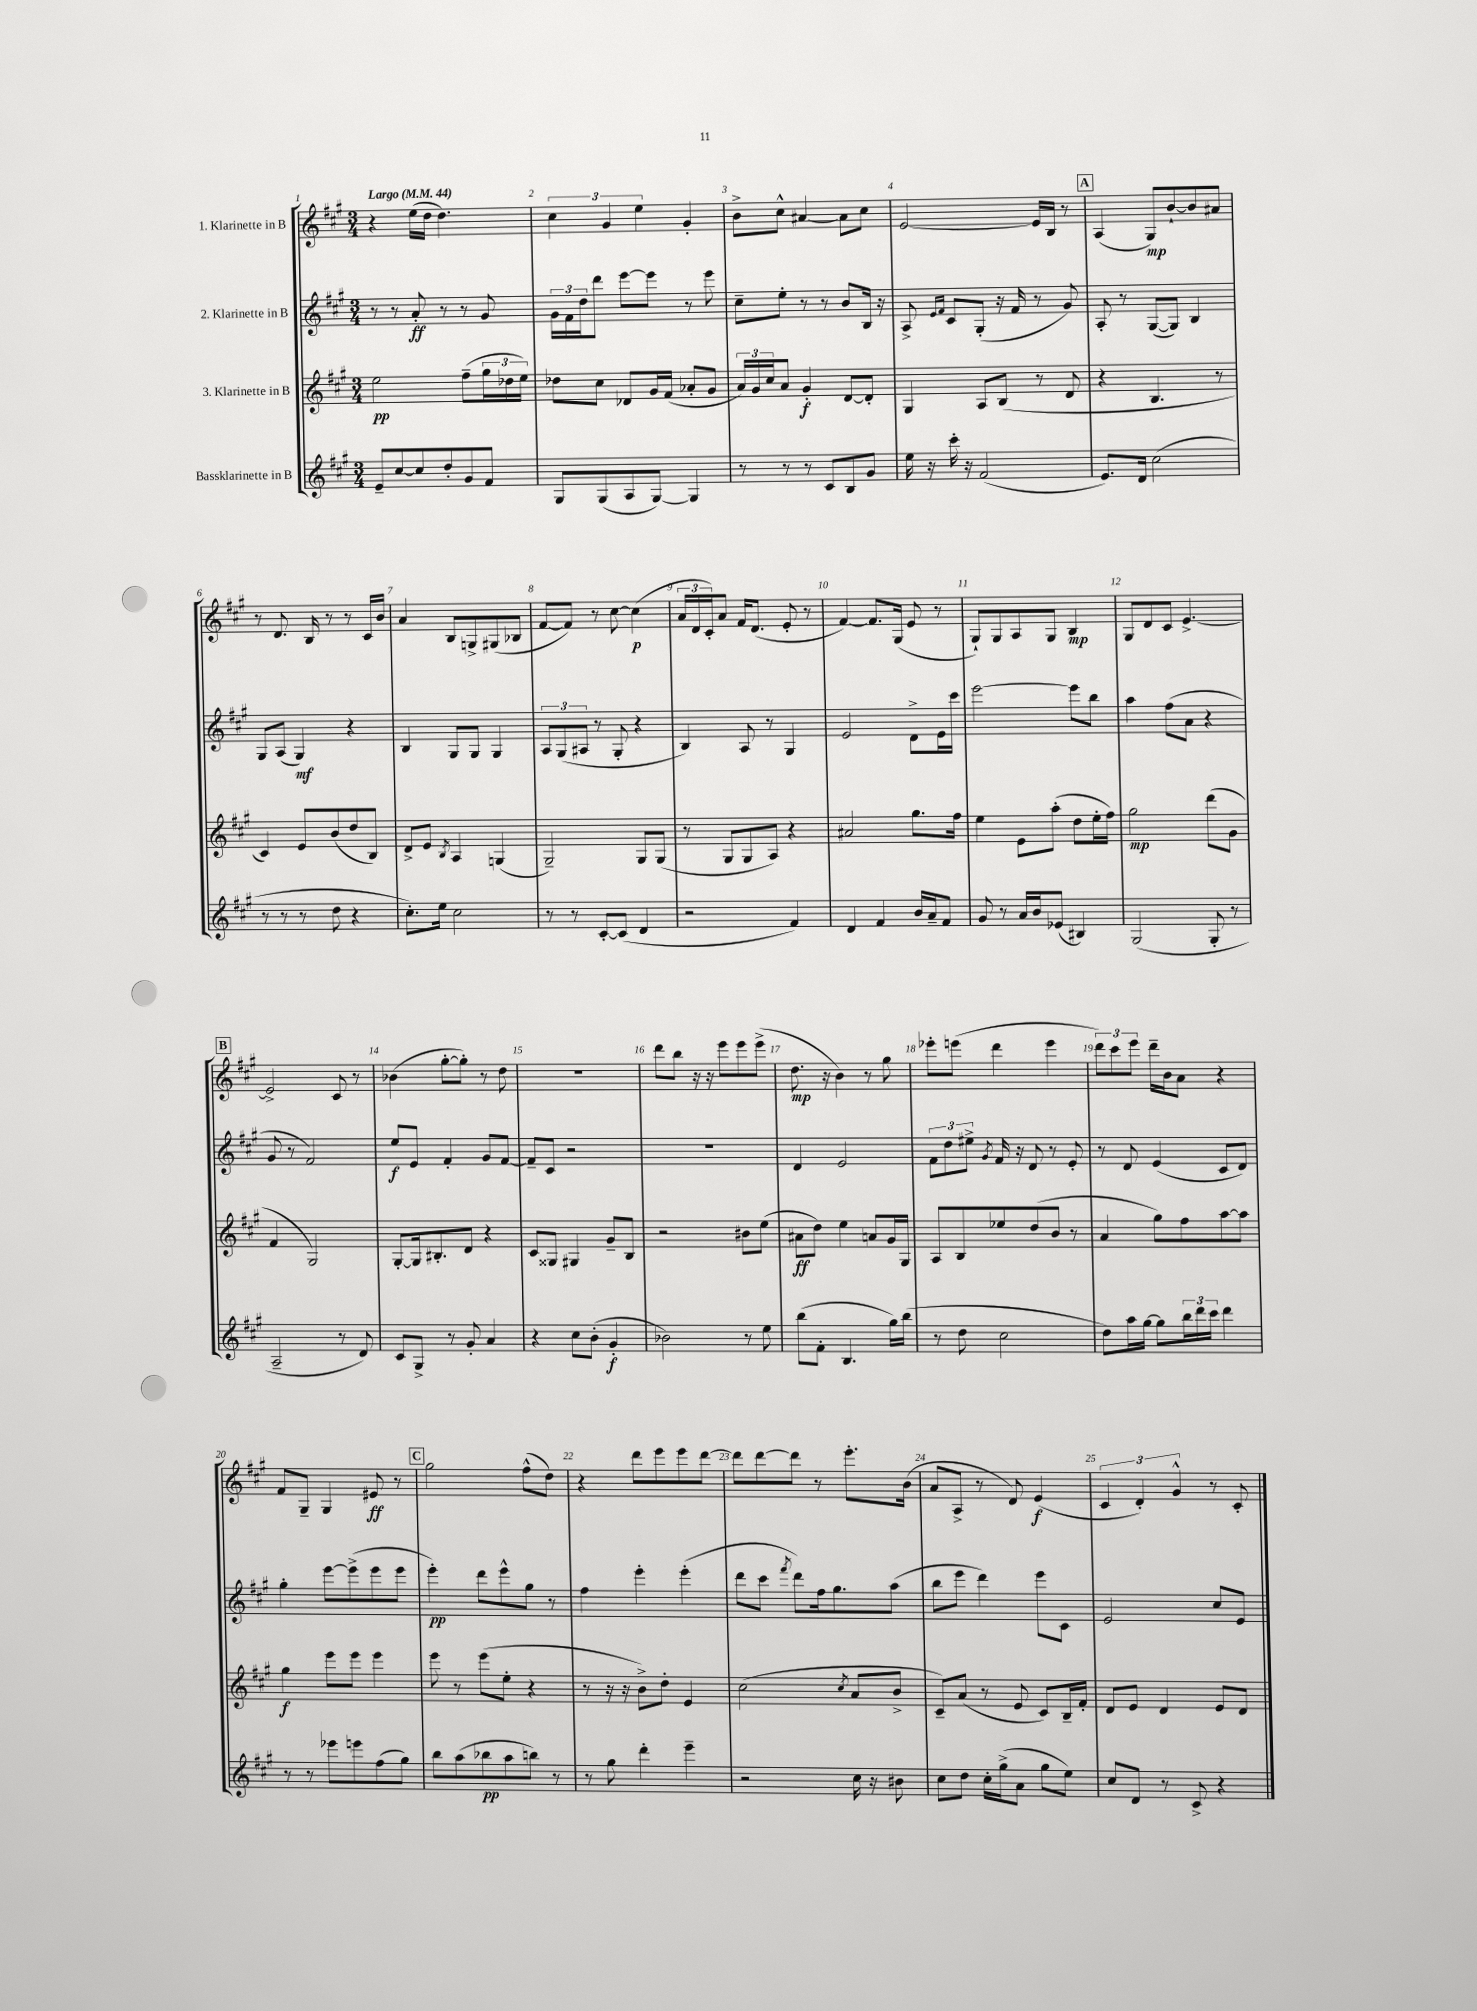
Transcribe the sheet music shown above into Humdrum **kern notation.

**kern	**kern	**kern	**kern
*staff4	*staff3	*staff2	*staff1
*clefG2	*clefG2	*clefG2	*clefG2
*k[f#c#g#]	*k[f#c#g#]	*k[f#c#g#]	*k[f#c#g#]
*M3/4	*M3/4	*M3/4	*M3/4
*MM44	*MM44	*MM44	*MM44
8e~	2ee	8r	4r
[8cc#	.	8r	.
8cc#]	.	8a'	(16ee
.	.	.	16dd
8dd'	.	8r	4.dd)
8g#	(8ff#~	8r	.
8f#	24gg#	8g#	.
.	24dd-	.	.
.	24ee)	.	.
=	=	=	=
8G#	8dd-	24g#	6cc#
.	.	24f#	.
.	.	24dd	.
(8G#	8cc#	8ddd	.
.	.	.	6g#
8A	8d-	[8eee	.
.	.	.	6ee
[8G#)	16g#	8eee]	.
.	(16f#	.	.
4G#]	8a-'	8r	4g#'
.	8g#	8eee	.
=	=	=	=
8r	24a)	8cc#~	8b^
.	24g#	.	.
.	24cc#	.	.
8r	8a	8ee'	8cc#^^
8r	4g#'	8r	[4a#
8c#	.	8r	.
8B	[8d	8b	8a#]
8g#	8d']	16B	8cc#
.	.	16r	.
=	=	=	=
16ee	4G#	8A^	[2e
16r	.	.	.
.	.	16qqe	.
.	.	16qqf#	.
16ccc#'	.	8c#	.
16r	.	.	.
(2f#	8A	(8G#'	.
.	(8B	16r	.
.	.	16f#	.
.	8r	8r	16e]
.	.	.	16B
.	8d	8g#)	8r
=	=	=	=
8.e)	4r	8A'	(4A
.	.	8r	.
16d	.	.	.
(2cc#	4.B	([8G#	8G#)
.	.	8G#])	[8b`
.	.	4B	8b]
.	8r	.	8a#
=	=	=	=
8r	4c#)	8G#	8r
8r	.	(8A	8.d
8r	8e	4G#)	.
.	.	.	16B
8dd	(8b	.	8r
4r	8dd	4r	8r
.	8B)	.	16c#
.	.	.	16b
=	=	=	=
8.cc#')	8d^	4B	4a
.	8e	.	.
16ee	.	.	.
.	8qB	.	.
2cc#	4A	8G#	8B
.	.	8G#	8G^
.	(4G	4G#	(8G#
.	.	.	8B-
=	=	=	=
8r	2G#~)	12A	[8f#
.	.	(12G#	.
8r	.	.	8f#])
.	.	12A#	.
[8c#'	.	8r	8r
(8c#]	.	8G#'	[8cc#
4d	8G#	4r	(4cc#]
.	(8G#	.	.
=	=	=	=
2r	8r	4B)	24a
.	.	.	24d
.	.	.	24c#')
.	8G#	.	8a
.	8G#	8A	16f#
.	.	.	(8.d
.	8A)	8r	.
4f#)	4r	4G#	8e'
.	.	.	8r
=	=	=	=
4d	2a#	2e	[4f#)
4f#	.	.	8.f#]
.	.	.	(16G#
16b	8.gg#	8d^	8e
16a~	.	.	.
8f#	.	16e	8r
.	16ff#	16ccc#	.
=	=	=	=
8g#	4ee	[2eee	8G#`)
8r	.	.	8G#
16a	8e	.	8A
16b	.	.	.
(8e-	(8aa'	.	8G#
4B#)	8dd	8eee]	4B
.	16ee'	8bb	.
.	16ff#)	.	.
=	=	=	=
(2G#	2gg#	4aa	8G#
.	.	.	8d
.	.	(8ff#	8c#
.	.	8a	[4.e^
8G#'	(8ddd	4r	.
8r	8g#	.	.
=	=	=	=
2A~	4f#	8g#	2e^]
.	.	8r	.
.	2G#)	2f#)	.
8r	.	.	8c#
8d)	.	.	8r
=	=	=	=
8c#	[8G#'	8ee	(4b-
8G#^	16G#]	8e	.
.	8.B#'	.	.
8r	.	4f#'	[8gg#'
8g#'	8d	.	8gg#'])
4a	4r	8g#	8r
.	.	[8f#	8dd
=	=	=	=
4r	8c#	8f#~]	2.r
.	8G##	8c#	.
8cc#	4G#	2r	.
(8b'	.	.	.
4g#'	8g#~	.	.
.	8B	.	.
=	=	=	=
2b-)	2r	2.r	8ddd
.	.	.	8bb
.	.	.	16r
.	.	.	16r
.	.	.	8eee
8r	8b#	.	8eee
8ee	(8ee	.	(8eee^
=	=	=	=
(8bb	8a#	4d	8.dd
8f#'	8dd)	.	.
.	.	.	16r
4.B	4ee	2e	4b)
.	8a	.	8r
16gg#)	16g#	.	8gg#
(16bb	16G#	.	.
=	=	=	=
8r	8A	12f#	8eee-'
.	.	12dd	.
8dd	8B	.	(8eee
.	.	12ee#^	.
.	.	8qg#	.
2cc#	8ee-	16f#	4ddd
.	.	16r	.
.	(8dd	8d	.
.	8b	8r	4eee
.	8r	8e'	.
=	=	=	=
8dd)	4a	8r	12ddd)
.	.	.	12ccc#
16aa	.	8d	.
.	.	.	12eee
[16gg#	.	.	.
8gg#]	8gg#)	(4e	16ddd~
.	.	.	16b
24bb	8ff#	.	8a
24ddd	.	.	.
24ccc#	.	.	.
4ddd	[8aa	8c#	4r
.	8aa]	8d)	.
=	=	=	=
8r	4gg#	4gg#'	8f#
8r	.	.	8G#~
8eee-	8eee	[8eee	4G#
8eee	8eee	(8eee^]	.
(8ff#	4eee	8eee	8e#
8gg#)	.	8eee	8r
=	=	=	=
8bb	8eee	4eee')	2gg#
(8aa	8r	.	.
8bb-	(8eee	8ddd	.
8aa	8ee'	8eee^^	.
8bb)	4r	8gg#	(8ff#^^
8r	.	8r	8dd)
=	=	=	=
8r	8r	4ff#	4r
8gg#	16r	.	.
.	16r	.	.
4ddd'	8b^)	4eee'	8ddd
.	8dd'	.	8eee
4eee~	4e	(4eee'	8eee
.	.	.	[8ddd
=	=	=	=
2r	(2cc#	8ddd	8ddd]
.	.	8ccc#	[8ddd
.	.	8qfff#	.
.	.	8ddd)	8ddd]
.	.	16ff#	8r
.	.	8.gg#	.
.	8qcc#	.	.
16cc#	8a	.	8.eee'
16r	.	.	.
8b#	8b^	(8aa	.
.	.	.	(16b
=	=	=	=
8cc#	8c#~)	8bb	8a
8dd	(8a	8eee	8A^
16cc#'	8r	4ddd)	8r
(16gg#^	.	.	.
8a	8e	.	8d)
8gg#	8c#)	8eee	(4e
8ee)	16B~	8c#	.
.	16f#'	.	.
=	=	=	=
8cc#	8d	2e	6c#
8d	8e	.	.
.	.	.	6d')
8r	4d	.	.
.	.	.	6g#^^
8c#^	.	.	.
4r	8e	8cc#	8r
.	8d	8e	8c#'
==	==	==	==
*-	*-	*-	*-
